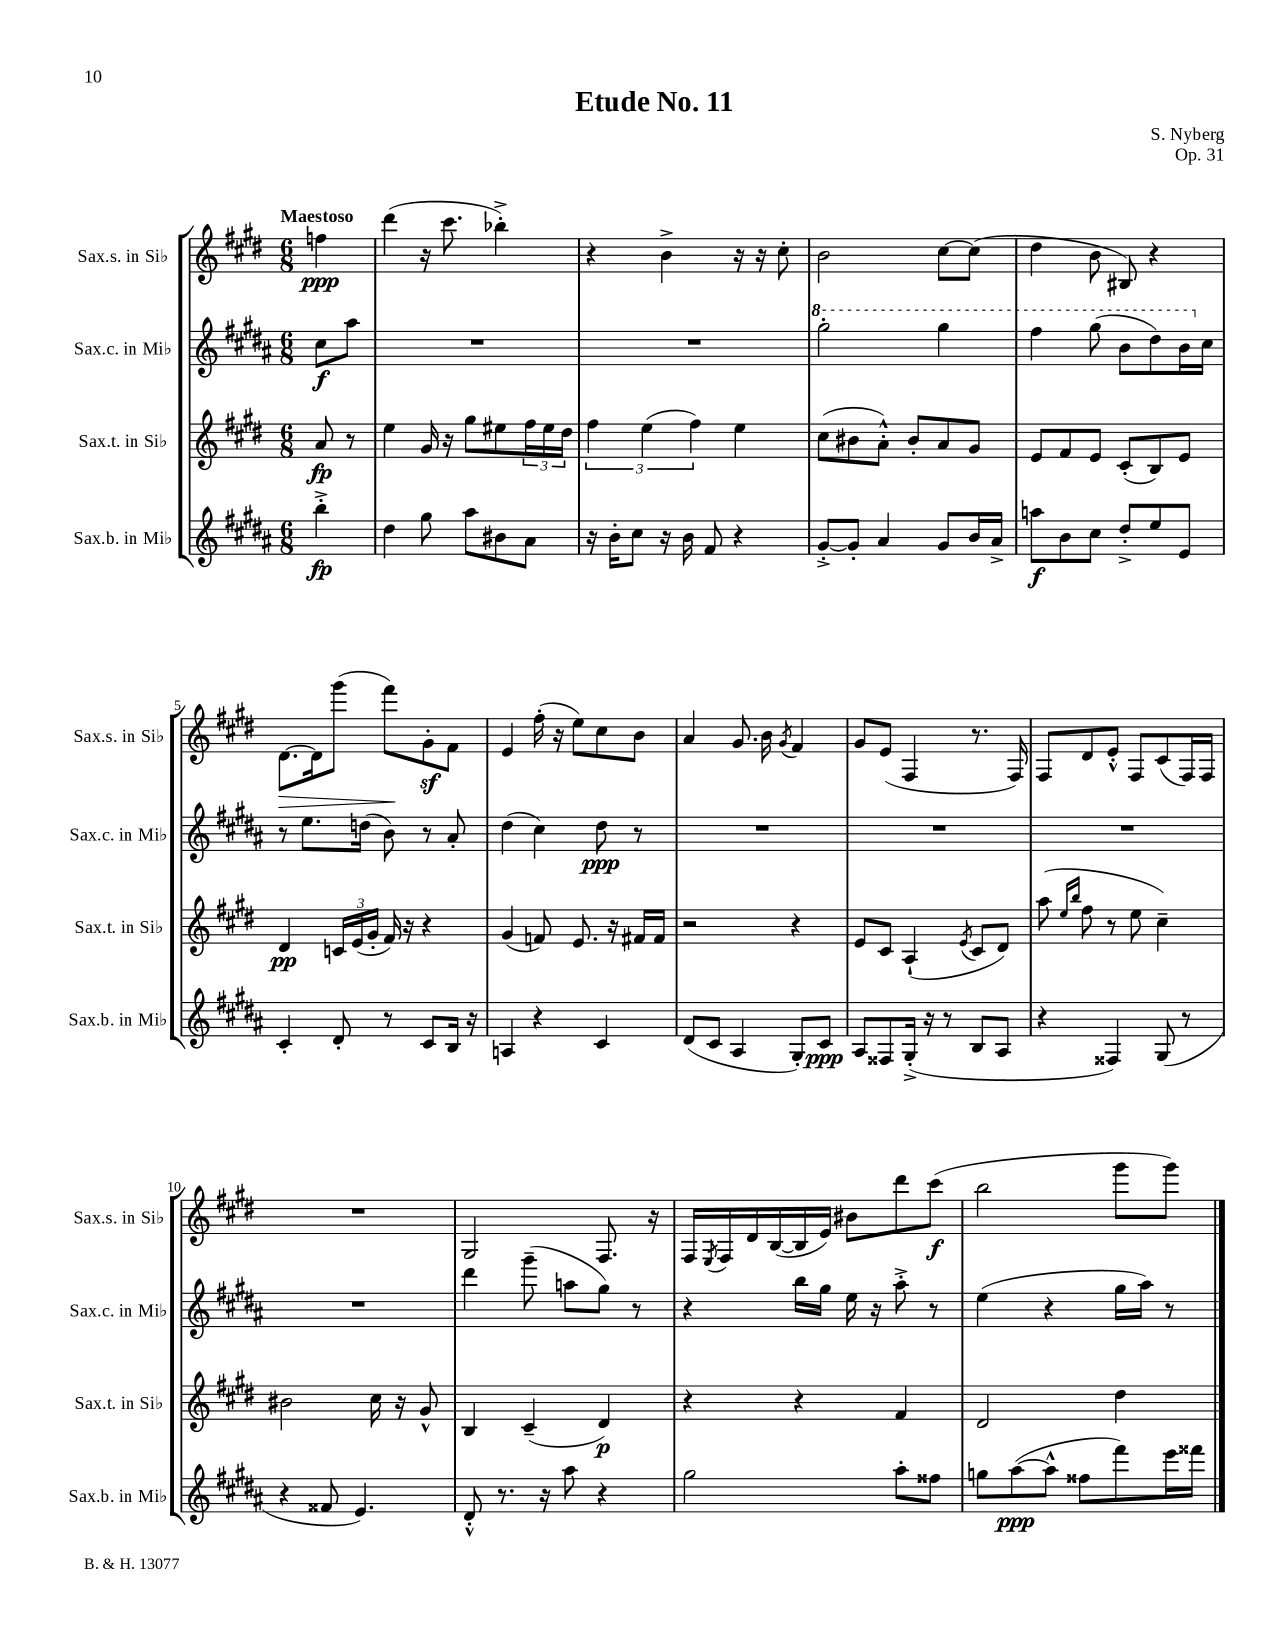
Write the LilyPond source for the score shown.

\header { title = "Etude No. 11" composer = "S. Nyberg" opus = "Op. 31" }
<<
\new StaffGroup <<
\new Staff = "s0" \with { instrumentName = "Sax.s. in Sib" shortInstrumentName = "Sax.s. in Sib" } {
    \clef treble \key e \major \numericTimeSignature \time 6/8 \partial 4 \tempo "Maestoso"
    f''4\ppp |
    dis'''4( r16 cis'''8. bes''4-.->) |
    r4 b'4-> r16 r16 cis''8-. |
    b'2 cis''8~ cis''8( |
    dis''4 b'8 bis8) r4 |
    dis'8.~\> dis'16 gis'''8( fis'''8\!) gis'8-.\sf fis'8 |
    e'4 fis''16-.( r16 e''8) cis''8 b'8 |
    a'4 gis'8. b'16 \acciaccatura { gis'8 } fis'4 |
    gis'8 e'8( fis4 r8. fis16) |
    fis8 dis'8 e'8-.-^ fis8 cis'8( fis16) fis16 |
    R2. |
    gis2 fis8. r16 |
    fis16 \acciaccatura { e8 } fis16 dis'16 b16~( b16 e'16) bis'8 dis'''8 cis'''8\f( |
    b''2 gis'''8 gis'''8) \bar "|." |
}
\new Staff = "s1" \with { instrumentName = "Sax.c. in Mib" shortInstrumentName = "Sax.c. in Mib" } {
    \clef treble \key b \major \numericTimeSignature \time 6/8 \partial 4
    cis''8\f ais''8 |
    R2. |
    R2. |
    \ottava #1 gis'''2-. gis'''4 |
    fis'''4 gis'''8( b''8 dis'''8) b''16 \ottava #0 cis''16 |
    r8 e''8. d''16( b'8) r8 ais'8-. |
    dis''4( cis''4) dis''8\ppp r8 |
    R2. |
    R2. |
    R2. |
    R2. |
    dis'''4 gis'''8--( a''8 gis''8) r8 |
    r4 b''16 gis''16 e''16 r16 ais''8-.-> r8 |
    e''4( r4 gis''16 ais''16) r8 \bar "|." |
}
\new Staff = "s2" \with { instrumentName = "Sax.t. in Sib" shortInstrumentName = "Sax.t. in Sib" } {
    \clef treble \key e \major \numericTimeSignature \time 6/8 \partial 4
    a'8\fp r8 |
    e''4 gis'16 r16 gis''8 eis''8 \tuplet 3/2 { fis''16 eis''16 dis''16 } |
    \tuplet 3/2 { fis''4 e''4( fis''4) } e''4 |
    cis''8( bis'8 a'8-.-^) bis'8-. a'8 gis'8 |
    e'8 fis'8 e'8 cis'8-.( b8) e'8 |
    dis'4\pp \tuplet 3/2 { c'16 e'16( gis'16-. } fis'16) r16 r4 |
    gis'4( f'8) e'8. r16 fis'16 fis'16 |
    r2 r4 |
    e'8 cis'8 a4-!( \acciaccatura { e'8 } cis'8 dis'8) |
    a''8( \grace { e''16 b''16 } fis''8 r8 e''8 cis''4--) |
    bis'2 cis''16 r16 gis'8-^ |
    b4 cis'4--( dis'4\p) |
    r4 r4 fis'4 |
    dis'2 dis''4 \bar "|." |
}
\new Staff = "s3" \with { instrumentName = "Sax.b. in Mib" shortInstrumentName = "Sax.b. in Mib" } {
    \clef treble \key b \major \numericTimeSignature \time 6/8 \partial 4
    b''4-.->\fp |
    dis''4 gis''8 ais''8 bis'8 ais'8 |
    r16 b'16-. cis''8 r16 b'16 fis'8 r4 |
    gis'8~-.-> gis'8-. ais'4 gis'8 b'16 ais'16-> |
    a''8\f b'8 cis''8 dis''8-.-> e''8 e'8 |
    cis'4-. dis'8-. r8 cis'8 b16 r16 |
    a4 r4 cis'4 |
    dis'8( cis'8 ais4 gis8-.) cis'8\ppp |
    ais8 fisis8 gis16-.->( r16 r8 b8 ais8 |
    r4 fisis4) gis8( r8 |
    r4 fisis'8 e'4.) |
    dis'8-.-^ r8. r16 ais''8 r4 |
    gis''2 ais''8-. fisis''8 |
    g''8 ais''8~\ppp( ais''8-^ fisis''8 fis'''8) e'''16 fisis'''16 \bar "|." |
}
>>
>>
